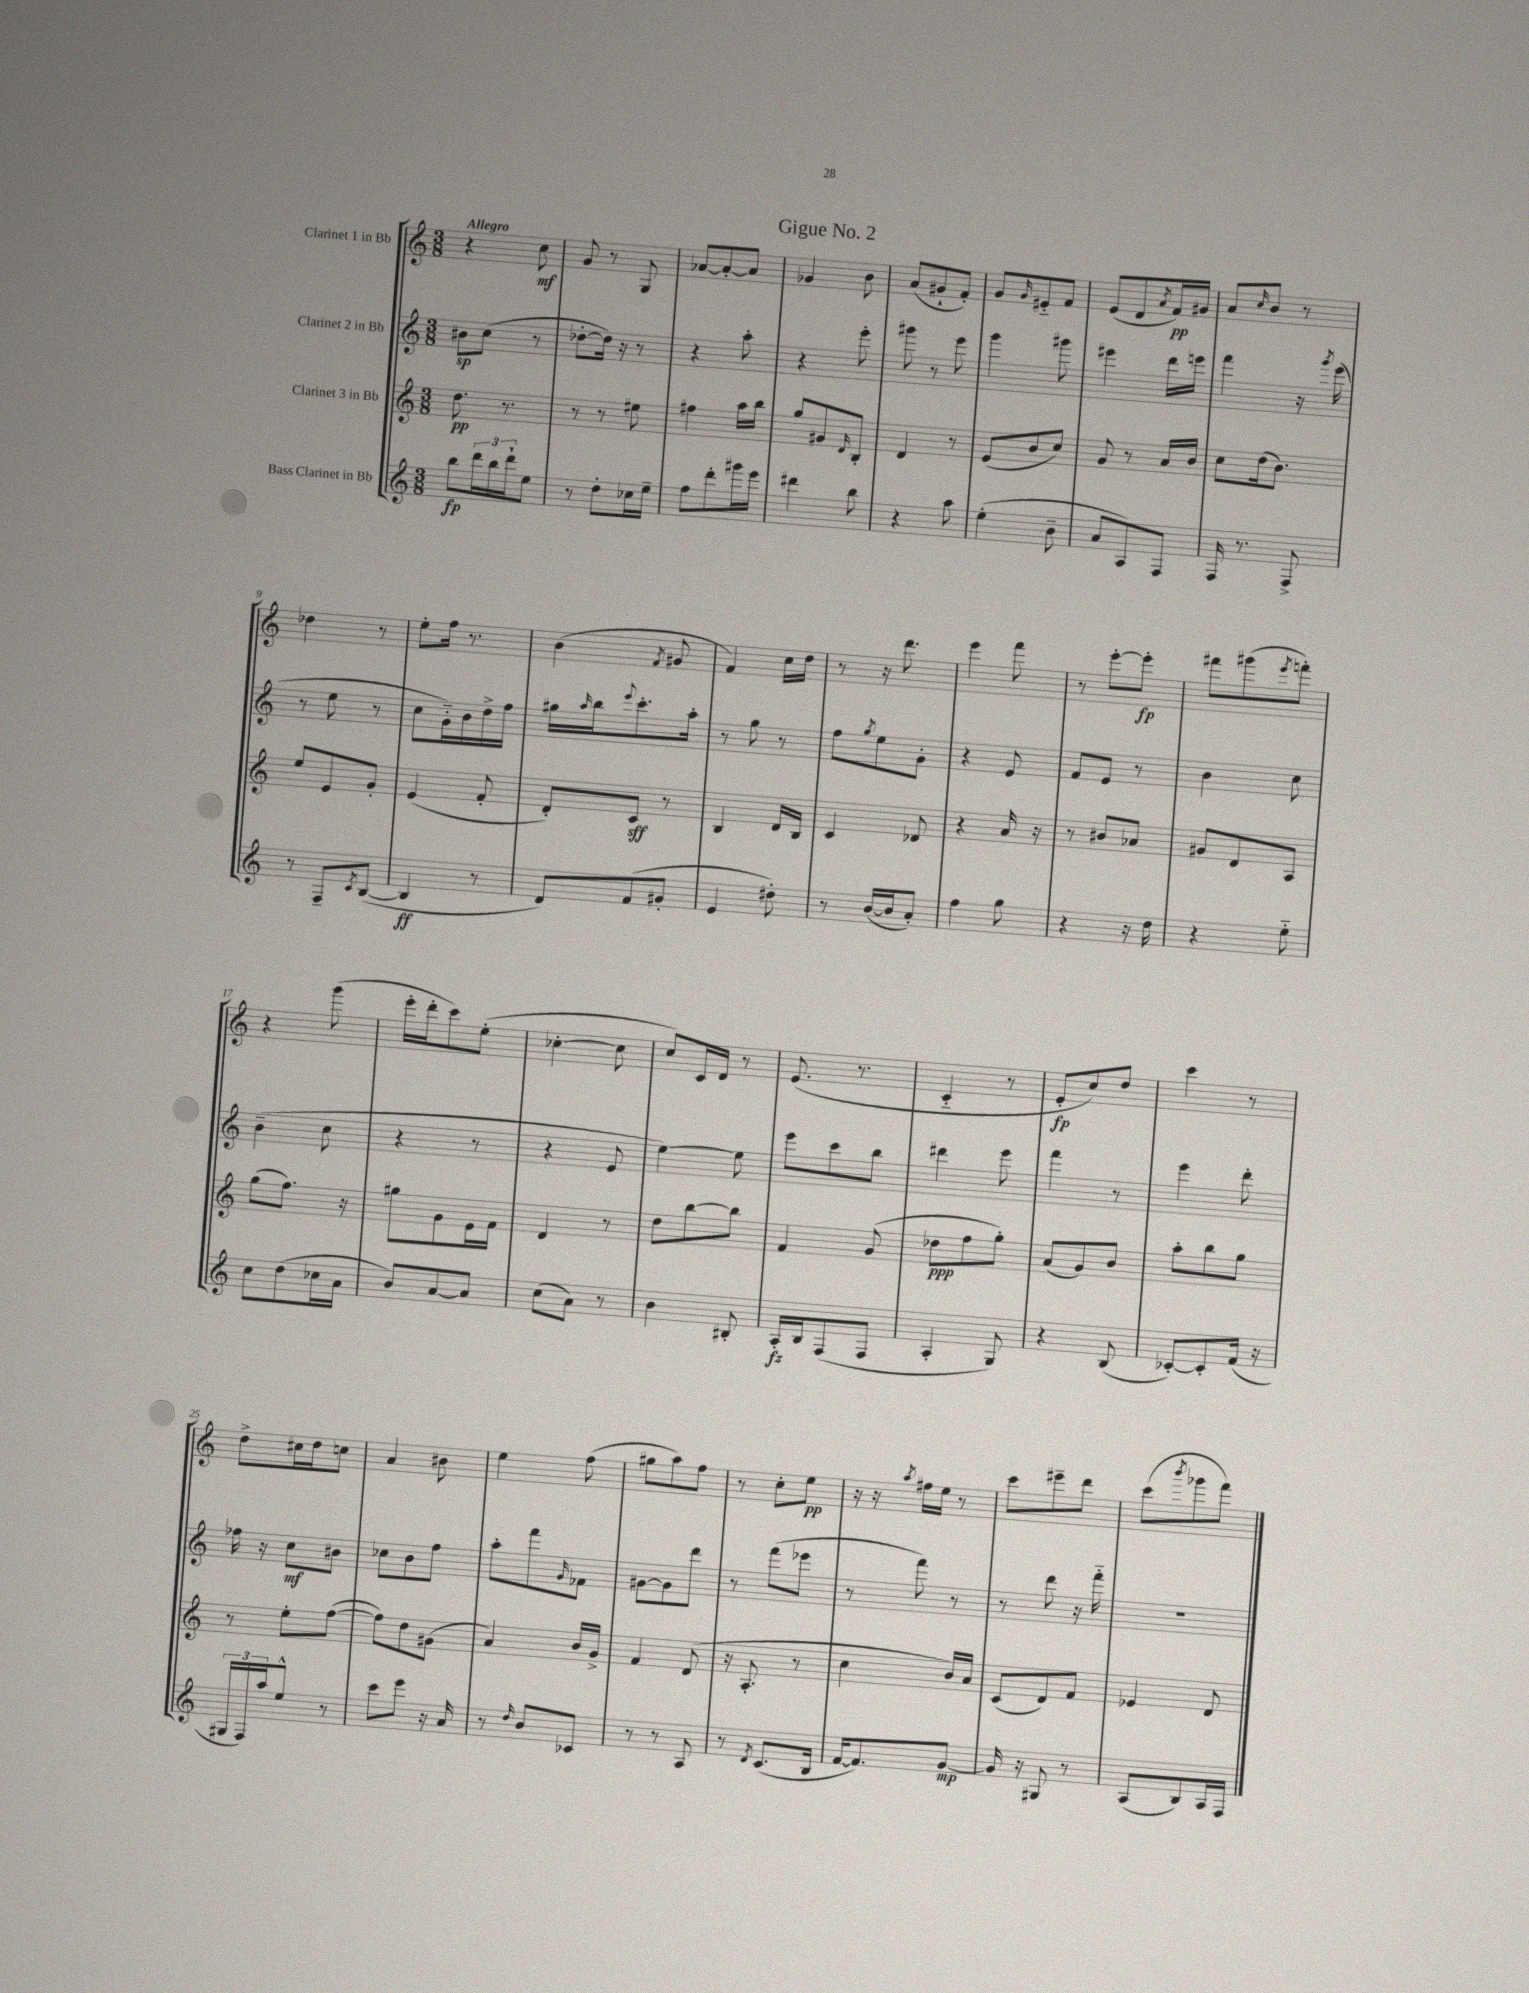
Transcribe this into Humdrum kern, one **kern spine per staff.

**kern	**dynam	**kern	**dynam	**kern	**dynam	**kern	**dynam
*part4	*part4	*part3	*part3	*part2	*part2	*part1	*part1
*staff4	*staff4	*staff3	*staff3	*staff2	*staff2	*staff1	*staff1
*I"Bass Clarinet in Bb	*	*I"Clarinet 3 in Bb	*	*I"Clarinet 2 in Bb	*	*I"Clarinet 1 in Bb	*
*clefG2	*	*clefG2	*	*clefG2	*	*clefG2	*
*k[]	*	*k[]	*	*k[]	*	*k[]	*
*M3/8	*	*M3/8	*	*M3/8	*	*M3/8	*
=1	=1	=1	=1	=1	=1	=1	=1
!	!	!	!	!	!	!LO:TX:a:B:t=Allegro	!
8bb\L	fp	8.dd\	pp	8b#X\L	sp	4r	.
24ddd\L	.	.	.	(8cc\J	.	.	.
24bb\	.	.	.	.	.	.	.
.	.	8.r	.	.	.	.	.
24ddd`\J	.	.	.	.	.	.	.
8ee\J	.	.	.	8r	.	8cc\	mf
=2	=2	=2	=2	=2	=2	=2	=2
8r	.	8r	.	[8dd-X'\L	.	8g/	.
8dd'\L	.	8r	.	16dd-\Jk])	.	8r	.
.	.	.	.	16r	.	.	.
16cc-X\L	.	8ee#X\	.	8r	.	8G/	.
16ee~\JJ	.	.	.	.	.	.	.
=3	=3	=3	=3	=3	=3	=3	=3
8ff\L	.	4ff#X\	.	4r	.	[8a-X/L	.
8ddd'\	.	.	.	.	.	8a-'/_	.
16ggg#X\L	.	16aa\LL	.	8aa'\	.	8a-/J]	.
16eee\JJ	.	16bb\JJ	.	.	.	.	.
=4	=4	=4	=4	=4	=4	=4	=4
4ddd#X\	.	8gg/L	.	4r	.	4g-X/	.
.	.	8g#X/	.	.	.	.	.
.	.	16qqd/	.	.	.	.	.
8bb\	.	8B'/J	.	8eee'\	.	8b\	.
=5	=5	=5	=5	=5	=5	=5	=5
4r	.	4d/	.	8ggg#X\	.	(8a/L	.
.	.	.	.	8r	.	8g#X`/	.
8aa\	.	8r	.	8eee\	.	8f'/J)	.
=6	=6	=6	=6	=6	=6	=6	=6
(4ee'\	.	(8e/L	.	4ggg\	.	8g/L	.
.	.	.	.	.	.	16qqg/	.
.	.	8b/	.	.	.	8e#X/	.
8b~\	.	8cc/J)	.	8ggg#X\	.	8f/J	.
=7	=7	=7	=7	=7	=7	=7	=7
8a/L	.	8g/	.	4eee#X\	.	(8e/L	.
8A/)	.	8r	.	.	.	8d/	.
.	.	.	.	.	.	8qa/	.
8F/J	.	16a/LL	.	16ddd\LL	.	16f/L)	pp
.	.	16b/JJ	.	16eeen\JJ	.	16g#X/JJ	.
=8	=8	=8	=8	=8	=8	=8	=8
16F/	.	8cc\L	.	4fff\	.	8a/L	.
8.r	.	.	.	.	.	.	.
.	.	.	.	.	.	16qqcc/	.
.	.	(16dd\k	.	.	.	8b/J	.
.	.	8.b\J)	.	.	.	.	.
8F^/	.	.	.	16r	.	8r	.
.	.	.	.	8qggg/	.	.	.
.	.	.	.	(16eee\	.	.	.
!!LO:LB:g=z
=9	=9	=9	=9	=9	=9	=9	=9
8r	.	8ee/L	.	8r	.	4dd-X\	.
8F~/L	.	8e/	.	8ee\	.	.	.
8qc/	.	.	.	.	.	.	.
([8B/J	.	8g'/J	.	8r	.	8r	.
=10	=10	=10	=10	=10	=10	=10	=10
4B/]	ff	(4e/	.	8cc\L	.	8ee'\L	.
.	.	.	.	16g\L)	.	16ff\Jk	.
.	.	.	.	16b\	.	8.r	.
8r	.	8f'/	.	16dd^\	.	.	.
.	.	.	.	16ff\JJ	.	.	.
=11	=11	=11	=11	=11	=11	=11	=11
8d/L)	.	8d'/L)	.	16gg#X\LL	.	(4b\	.
.	.	.	.	16qqaa/	.	.	.
.	.	.	.	16bb\J	.	.	.
.	.	.	.	8qqeee/	.	.	.
(8f/	.	8c/J	sff	8.ccc'\	.	.	.
.	.	.	.	.	.	8qf/	.
8g#X'/J	.	8r	.	.	.	8g#X/	.
.	.	.	.	16aa'\Jk	.	.	.
=12	=12	=12	=12	=12	=12	=12	=12
4e/	.	4B/	.	8r	.	4f/)	.
.	.	.	.	8gg\	.	.	.
8dd#X'\)	.	16d/LL	.	8r	.	16cc\LL	.
.	.	16B/JJ	.	.	.	16dd\JJ	.
=13	=13	=13	=13	=13	=13	=13	=13
8r	.	4c/	.	8ff\L	.	8r	.
.	.	.	.	8qgg/	.	.	.
([16b/LL	.	.	.	8ee\	.	16r	.
16b/J]	.	.	.	.	.	8.ddd\	.
8a'/J)	.	8d-X/	.	8g'\J	.	.	.
=14	=14	=14	=14	=14	=14	=14	=14
4ff\	.	4r	.	4r	.	4eee\	.
8gg\	.	16a/	.	8e/	.	8fff\	.
.	.	16r	.	.	.	.	.
=15	=15	=15	=15	=15	=15	=15	=15
4r	.	8r	.	8f/L	.	8r	.
.	.	8b#X/L	.	8e/J	.	[8eee'\L	.
16r	.	8a-X/J	.	8r	.	8eee'\J]	fp
16dd\	.	.	.	.	.	.	.
=16	=16	=16	=16	=16	=16	=16	=16
4r	.	8g#X/L	.	4b\	.	8fff#X\L	.
.	.	8d/	.	.	.	(8ggg#X\	.
.	.	.	.	.	.	8qeee/	.
8ee\	.	8A/J	.	8cc\	.	8fffn'\J)	.
!!LO:LB:g=z
=17	=17	=17	=17	=17	=17	=17	=17
8cc\L	.	(8gg\L	.	(4b~\	.	4r	.
(8dd\	.	8.ff\J)	.	.	.	.	.
16cc-X\L	.	.	.	8cc\	.	(8ggg\	.
16a\JJ	.	16r	.	.	.	.	.
=18	=18	=18	=18	=18	=18	=18	=18
8b/L)	.	8gg#X\L	.	4r	.	16eee'\LL	.
.	.	.	.	.	.	16ddd'\J	.
[8a/	.	8g\	.	.	.	8ccc\)	.
8a/J]	.	16e\L	.	8r	.	(8ee'\J	.
.	.	16f\JJ	.	.	.	.	.
=19	=19	=19	=19	=19	=19	=19	=19
(8cc\L	.	4d/	.	4r	.	[4cc-X'\	.
8a\J)	.	.	.	.	.	.	.
8r	.	8r	.	8e/	.	8cc-\]	.
=20	=20	=20	=20	=20	=20	=20	=20
4b\	.	8dd\L	.	[4ee\)	.	8cc/L)	.
.	.	[8bb\	.	.	.	16c/L	.
.	.	.	.	.	.	16d/JJ	.
8B#X'/	.	8bb\J]	.	8ee\]	.	8r	.
=21	=21	=21	=21	=21	=21	=21	=21
16A'/LL	fz	4f/	.	8eee\L	.	(8.e/	.
16B/J	.	.	.	.	.	.	.
(8F/	.	.	.	8ccc\	.	.	.
.	.	.	.	.	.	8.r	.
8F/J	.	(8g/	.	8bb\J	.	.	.
=22	=22	=22	=22	=22	=22	=22	=22
4A'/	.	8dd-X\L	ppp	4ddd#X\	.	4c/	.
.	.	8ff\	.	.	.	.	.
8G/)	.	8gg'\J)	.	8eee\	.	8r	.
=23	=23	=23	=23	=23	=23	=23	=23
4r	.	(8a/L	.	4fff\	.	8e'/L	fp
.	.	8g/)	.	.	.	8cc/)	.
(8B/	.	8b/J	.	8r	.	8dd/J	.
=24	=24	=24	=24	=24	=24	=24	=24
[8c-X'/L)	.	8aa'\L	.	4eee\	.	4ccc\	.
8c-'/]	.	8bb\	.	.	.	.	.
(16f/Jk	.	8gg\J	.	8ddd'\	.	8r	.
16r	.	.	.	.	.	.	.
!!LO:LB:g=z
=25	=25	=25	=25	=25	=25	=25	=25
24G#X/LL	.	8r	.	16ff-X\	.	8dd^\L	.
24F/)	.	.	.	.	.	.	.
.	.	.	.	16r	.	.	.
24aa/J	.	.	.	.	.	.	.
8ee^^/J	.	8ee'\L	.	8cc\L	mf	16cc#X\L	.
.	.	.	.	.	.	16dd\J	.
8r	.	([8ff\J	.	8b#X\J	.	8ccn\J	.
=26	=26	=26	=26	=26	=26	=26	=26
8ccc\L	.	8ff\L])	.	8cc-X\L	.	4a/	.
8eee\J	.	8dd\	.	8b\	.	.	.
16r	.	(8g#X\J	.	8ff\J	.	8b#X\	.
16a/	.	.	.	.	.	.	.
=27	=27	=27	=27	=27	=27	=27	=27
8r	.	4a/)	.	8aa'\L	.	4ee\	.
16qqdd/	.	.	.	.	.	.	.
8b/L	.	.	.	8fff\	.	.	.
.	.	.	.	16qqg/	.	.	.
8c-X/J	.	16b/LL	.	8f-X\J	.	(8ff\	.
.	.	16g^/JJ	.	.	.	.	.
=28	=28	=28	=28	=28	=28	=28	=28
8r	.	4f/	.	[8g#X\L	.	8gg#X\L	.
8r	.	.	.	8g#\]	.	8aa\)	.
8A/	.	(8d/	.	8ddd\J	.	8ff\J	.
=29	=29	=29	=29	=29	=29	=29	=29
8r	.	16r	.	8r	.	8r	.
.	.	8.A'/	.	.	.	.	.
8qd/	.	.	.	.	.	.	.
(8.c/L	.	.	.	(8fff\L	.	8cc'\L	.
.	.	8r	.	8eee-X\J	.	8ee\J	pp
16B/Jk	.	.	.	.	.	.	.
=30	=30	=30	=30	=30	=30	=30	=30
[16f/KL	.	4cc\	.	8r	.	16r	.
8.f/])	.	.	.	.	.	16r	.
.	.	.	.	.	.	8qaa/	.
.	.	.	.	8fff\)	.	16ff#X\LL	.
.	.	.	.	.	.	16ee\JJ	.
[8g/J	mp	16b/LL)	.	8r	.	8r	.
.	.	16a/JJ	.	.	.	.	.
=31	=31	=31	=31	=31	=31	=31	=31
16g/]	.	(8c/L	.	8r	.	8ccc\L	.
16r	.	.	.	.	.	.	.
8G#X/	.	8d/)	.	8ddd\	.	8eee#X~\	.
8r	.	8f/J	.	16r	.	8ddd\J	.
.	.	.	.	16fff\	.	.	.
=32	=32	=32	=32	=32	=32	=32	=32
(8A/L	.	4e-X/	.	4.r	.	(8ccc\L	.
.	.	.	.	.	.	8qbbb/	.
8B/)	.	.	.	.	.	8ggg-X\	.
16A/L	.	8d/	.	.	.	8fff\J)	.
16F/JJ	.	.	.	.	.	.	.
==	==	==	==	==	==	==	==
*-	*-	*-	*-	*-	*-	*-	*-
